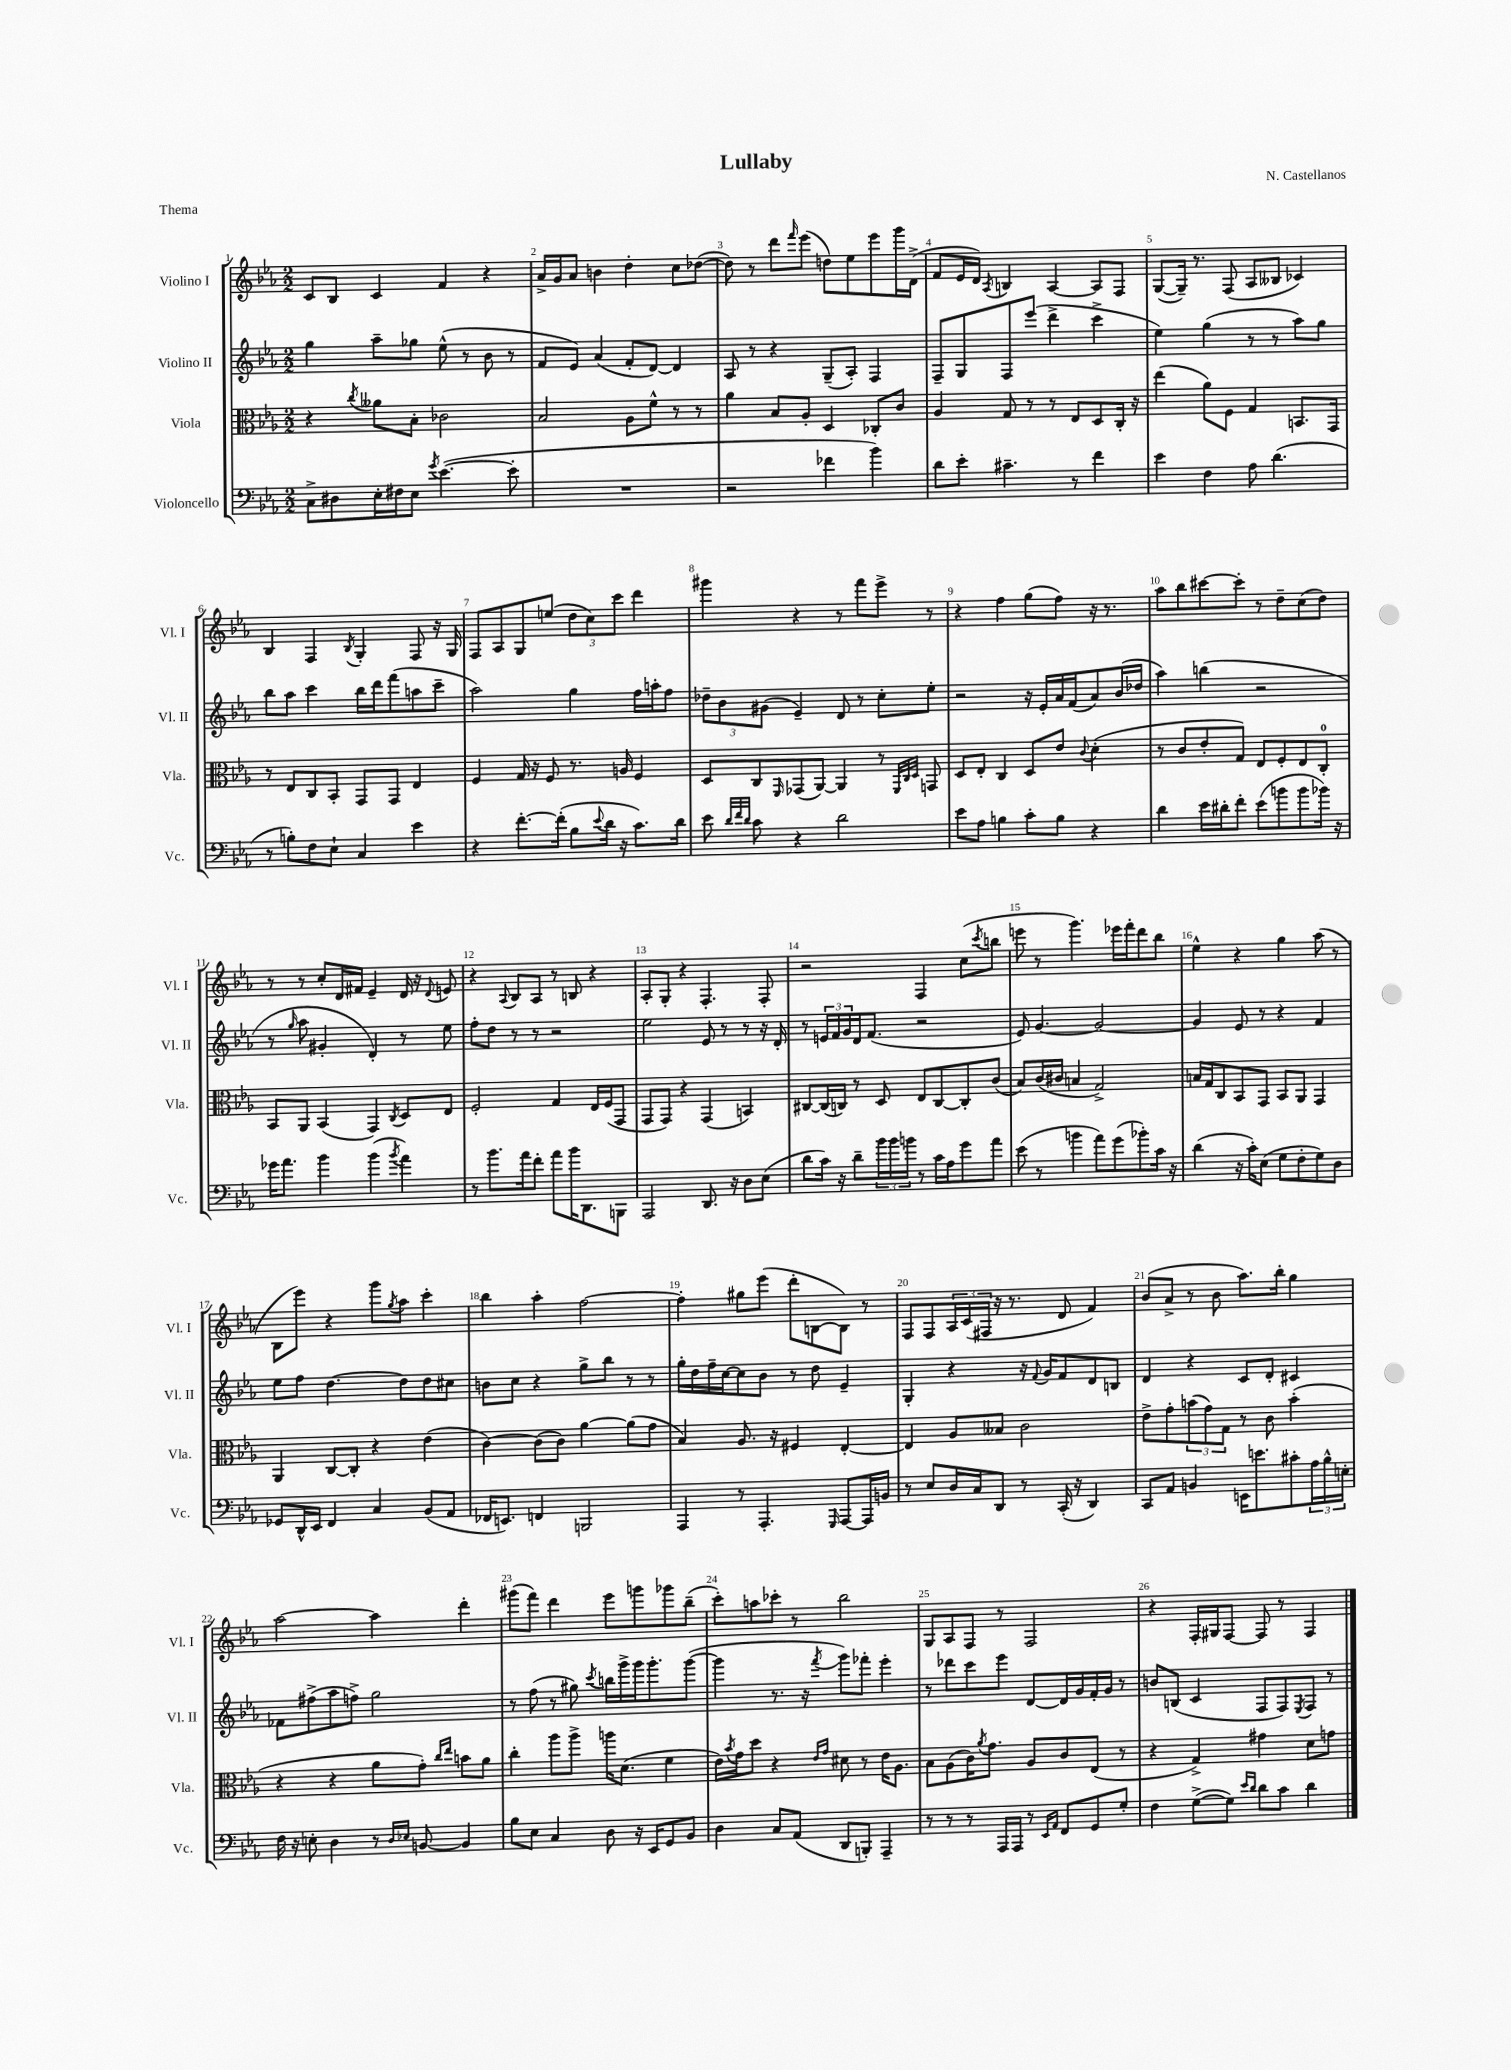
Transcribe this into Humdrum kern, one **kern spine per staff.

**kern	**kern	**kern	**kern
*part4	*part3	*part2	*part1
*staff4	*staff3	*staff2	*staff1
*I"Violoncello	*I"Viola	*I"Violino II	*I"Violino I
*I'Vc.	*I'Vla.	*I'Vl. II	*I'Vl. I
*clefF4	*clefC3	*clefG2	*clefG2
*k[b-e-a-]	*k[b-e-a-]	*k[b-e-a-]	*k[b-e-a-]
*M2/2	*M2/2	*M2/2	*M2/2
=1	=1	=1	=1
8C^\L	4r	4gg\	8c/L
8D#X\	.	.	8B-/J
.	8qcc/	.	.
16E-'\L	8a--X\L	8aa-~\L	4c/
16F#X\J	.	.	.
8E-\J	8B-'\J	8gg-X\J	.
8qg/	.	.	.
([4.e-\	2c-X\	(8ee-^^\	4f/
.	.	8r	.
.	.	8b-\	4r
8e-'\]	.	8r	.
=2	=2	=2	=2
1r	2B-/	8f/L	16a-^/LL
.	.	.	16g/J
.	.	8e-/J)	8a-/J
.	.	(4a-/	4bn\
.	8A-\L	8f'/L	4dd'\
.	8f^^\J	[8d/J)	.
.	8r	4d/]	8cc\L
.	8r	.	([8dd-X\J
=3	=3	=3	=3
2r	4a-\	8A-/	8dd-\])
.	.	8r	8r
.	8B-/L	4r	8ddd\L
.	.	.	16qqfff/
.	8A-'/J	.	(8eee-\J
4f-X\	4D/	(8G~/L	8ddn\L)
.	.	8A-'/J)	8ee-\
4b-\)	8C-X'/L	4F/	8eee-\
.	8c/J	.	16ggg\L
.	.	.	(16d^\JJ
=4	=4	=4	=4
8d\L	4A-/	8F~/L	8f/L
8e-'\J	.	8G/	16e-/L
.	.	.	16d/JJ)
.	.	.	8qA-/
4.c#X~\	8G/	8F/	4Bn/
.	8r	(8eee-/J	.
.	8r	4ddd^\	[4A-/
8r	8E-/L	.	.
4f\	8D/	4ccc^\	8A-/L]
.	16C'/Jk	.	8F/J
.	16r	.	.
=5	=5	=5	=5
4e-\	(4ee-\	4ee-\)	([8G/L
.	.	.	16G~/Jk])
.	.	.	8.r
4F\	8a-\L)	(4gg\	.
.	8F\J	.	(8F/
8A-\	4G/	8r	8A-/L
(4.d\	.	8r	8B--X/J
.	8.BBn/L	8aa-\L)	4c-X/)
.	.	8gg\J	.
.	16GG/Jk	.	.
!!LO:LB:g=z
=6	=6	=6	=6
8r	8r	8bb-\L	4B-/
8Bn'\L)	8E-/L	8aa-\J	.
8F\	8C/	4ccc\	4F/
8E-`\J	8BB-'/J	.	.
.	.	.	8qB-/
4C/	8GG/L	16bb-\LL	4G'/
.	.	16ddd\J	.
.	8GG/J	(8fff\	.
4e-\	4E-/	8aan\	8F/
.	.	8ccc~\J	16r
.	.	.	16G/
=7	=7	=7	=7
4r	4F/	2aa-\)	8F/L
.	.	.	8A-/
[8.f'\L	16G/	.	8G/
.	16r	.	.
.	8F/	.	(8een/J
(16f'\Jk]	.	.	.
8B-\L	8.r	4gg\	12dd\L
.	.	.	12cc\)
8qqe-/	.	.	.
16d\Jk	.	.	.
.	.	.	12ccc\J
16r	16An/	.	.
8.c\L)	4F/	16ff\LL	4ddd\
.	.	16aan'\J	.
.	.	8ff\J	.
16d\Jk	.	.	.
=8	=8	=8	=8
8e-\	8D/L	12dd-X~\L	4ggg#X\
.	.	12b-\	.
32qqd/LLL	.	.	.
32qqf/	.	.	.
32qqd/JJJ	.	.	.
8c\	8C/	.	.
.	.	(12g#X\J	.
.	16qqFF/	.	.
4r	(8GG-X/	4e-~/)	4r
.	[8AA-/J)	.	.
2d\	4AA-/]	8d/	8r
.	.	8r	8fff\L
.	8r	8cc'\L	8eee-^\J
.	32qqFF/LLL	.	.
.	32qqC/	.	.
.	32qqD/JJJ	.	.
.	8GGn/	8ee-'\J	8r
=9	=9	=9	=9
8e-\L	8D/L	2r	4r
8A-\J	8E-'/J	.	.
4Bn\	4C/	.	4ff\
8c'\L	8D/L	16r	(8gg\L
.	.	16e-'/LL	.
8B\J	8e-/J	16a-/	8ff\J)
.	.	(16f/J	.
.	8qqc/	.	.
4r	(4d'\	8a-/)	16r
.	.	.	8.r
.	.	(16b-/L	.
.	.	16dd-X/JJ	.
=10	=10	=10	=10
4d\	8r	4aa-\)	8aa-\L
.	8c/L	.	8bb-\
16e-\LL	8e-'/	(4bbn\	[8ccc#X\
16d#X'\J	.	.	.
8f'\J	8G/J)	.	8ccc#'\J]
(8e-\L	8E-/L	2r	8r
8bn\	8F'/	.	8dd~\L
8b\	8E-/	.	(8cc\
16b-X\Jk)	8C'/J	.	8dd\J)
16r	.	.	.
!!LO:LB:g=z
=11	=11	=11	=11
16g-X\KL	8BB-/L	8r	8r
8.a-\J	.	.	.
.	.	16qqgg/	.
.	8AA-/J	8aa-\	8r
4b-\	(4BB-/	4g#X'/	8cc'/L
.	.	.	16d/L
.	.	.	16f#X/JJ
(4b-\	4GG/)	4d'/)	4e-~/
8qb-/	8qC/	.	.
4a-\)	8D/L	8r	16d/
.	.	.	16r
.	.	.	8qqd/
.	8E-/J	8ee-\	8en/
=12	=12	=12	=12
8r	2F'/	8ff'\L	4r
8.b-\L	.	8dd\J	.
.	.	.	8qqA-/
.	.	8r	8B-/L
16a-\k	.	.	.
8f'\J	.	8r	8A-/J
8a-\L	4G/	2r	8r
16b-\K	.	.	8Bn/
8.DD\	.	.	.
.	16E-/LL	.	4r
.	(16F/J	.	.
8BBBn\J	8GG/J	.	.
=13	=13	=13	=13
2AAA-/	8GG/L	2ee-\	8A-'/L
.	8GG/J)	.	8G'/J
.	4r	.	4r
8.DD/	(4GG/	8e-/	4.F'/
.	.	8r	.
16r	.	.	.
8D\L	4BBn/)	8r	.
(8E-\J	.	16r	8F'/
.	.	16d'/	.
=14	=14	=14	=14
8d\L	[8C#X/L	8r	2r
16c\Jk)	(16C#/L]	24en/LL	.
.	.	24f/	.
16r	16Cn/JJ)	.	.
.	.	24g/	.
8d~\L	8r	16d/J	.
.	.	(8.f/J	.
24b-\L	8D/	.	.
24b-\	.	.	.
24bn\JJ	.	.	.
8r	8E-/L	2r	4F/
16c\LL	[8C/	.	.
16A-\J	.	.	.
8g\	8C'/]	.	(8cc\L
.	.	.	8qccc/
8a-\J	(8c/J	.	8bbn\J
=15	=15	=15	=15
(8e-\	8B-/L)	8e-/)	8eeen\
8r	(16c/L	[4.g/	8r
.	16c#X/JJ	.	.
4bn\	4Bn/	.	4.ggg\)
8a-\L)	2G^/)	2g/_	.
(8g\	.	.	16eee-X\LL
.	.	.	16fff'\J
8b-X'\)	.	.	8ddd\
16c\Jk	.	.	8bb-\J
16r	.	.	.
=16	=16	=16	=16
(4d\	16Bn/LL	4g/]	4ee-^^\
.	16G/J	.	.
.	8C/	.	.
16r	8BB-/	8e-/	4r
16c'\KL)	.	.	.
(8E-\J	8GG/J	8r	.
8G\L	8BB-/L	4r	4gg\
8F'\	8AA-/J	.	.
8G\)	4GG/	4f/	(8aa-\
8D\J	.	.	8r
!!LO:LB:g=z
=17	=17	=17	=17
8GG-X/L	4AA-/	8ee-\L	8B-\L
16DD^^/L	.	8ff\J	8eee-\J)
16EE-/JJ	.	.	.
4FF/	[8C/L	[4.dd\	4r
.	8C'/J]	.	.
4C/	4r	.	8ggg\L
.	.	.	8qgg/
.	.	8dd\L]	8aa-\J
(8BB-/L	(4e-\	8dd\	4ccc'\
8AA-/J	.	8cc#X\J	.
=18	=18	=18	=18
16FF-X/KL	[4c\)	8bn\L	4bb-\
8.EEn/J)	.	.	.
.	.	8cc\J	.
4FFn/	(8c\L]	4r	4aa-'\
.	8c\J)	.	.
2BBBn/	[4a-\	8gg^\L	[2ff\
.	.	8bb-\J	.
.	(8a-\L]	8r	.
.	8g\J	8r	.
=19	=19	=19	=19
4AAA-/	4B-/)	16gg'\LL	4ff'\]
.	.	16dd\	.
.	.	16ff~\	.
.	.	[16cc\J	.
8r	8.A-/	8cc\]	8gg#X\L
4.AAA-'/	.	8b-\J	(8eee-\J
.	16r	.	.
.	4F#X/	8r	8ddd'\L
.	.	8dd\	[8Bn\
16qqGGG/	.	.	.
[8AAA-/L	[4E-'/	4e-~/	8B\J])
16AAA-/L]	.	.	8r
16BBn/JJ	.	.	.
=20	=20	=20	=20
8r	4E-/]	4G'/	8F/L
8E-/L	.	.	8F/
16D/L	8A-/L	4r	24A-/L
.	.	.	(24c/
16C/J	.	.	.
.	.	.	24F#X/JJ
8DD/J	8B--X/J	.	16r
.	.	.	8.r
8r	2c\	16r	.
.	.	8qqf/	.
.	.	16g/KL	.
(16CC'/	.	8f/	8d/
16r	.	.	.
4DD/)	.	8d/	4f/)
.	.	8Bn/J	.
=21	=21	=21	=21
8CC/L	8e-^\L	4d/	(8b-/L
8AA-/J	8g'\	.	8a-^/J
4BBn/	(12bn\	4r	8r
.	12g\)	.	.
.	.	.	8b-\
.	12G\J	.	.
16EEn\KL	8r	8c/L	8.aa-\L)
8.en\	.	.	.
.	8c\	8d'/J	.
.	.	.	16bb-'\Jk
8c#X'\	(4b'\	4c#X/	4gg\
24A-\L	.	.	.
24B-^^\	.	.	.
24En'\JJ	.	.	.
!!LO:LB:g=z
=22	=22	=22	=22
16F\	4r	8f-X\L	[2aa-\
16r	.	.	.
8En'\	.	(8ff#X^\	.
4D\	4r	8aa-\	.
.	.	8ffn^\J)	.
8r	8a-\L	2gg\	4aa-\]
16qqD/LL	.	.	.
16qqE-X/JJ	.	.	.
[8BBn/	8g'\J)	.	.
.	16qqcc/LL	.	.
.	16qqee-/JJ	.	.
4BB/]	8bn\L	.	4ddd'\
.	8a-\J	.	.
=23	=23	=23	=23
8B-\L	4cc'\	8r	(8ggg#X\L
8E-\J	.	(8ff\	8fff\J)
4C/	8aa-\L	8r	4ddd\
.	8aa-^\J	8gg#X\)	.
.	.	8qccc/	.
8D\	16aan\KL	16bbn\LL	8eee-\L
.	(8.d\J	16ggg^\	.
16r	.	16ggg\J	8gggn\
16EE-/KL	.	8.ggg'\	.
8GG/	4f\	.	8ggg-X\
8BB-/J	.	([8ggg\J	(8bb-~\J
=24	=24	=24	=24
4D\	16e-\LL)	4ggg\]	8ccc'\L)
.	8qb-/	.	.
.	16g\J	.	.
.	8dd\J	.	8aan\
8C/L	4r	8.r	8ccc-X'\J
(8AA-/J	.	.	8r
.	.	16r	.
.	16qqe-/LL	.	.
.	16qqg/JJ	8qfff/	.
8DD/L	8d#X\	8ggg\L)	2bb-\
8BBBn'/J)	8r	8fff-X'\J	.
4AAA-~/	16e-\KL	4eee-'\	.
.	8.A-\J	.	.
=25	=25	=25	=25
8r	8B-\L	8r	8G/L
8r	(8A-\	8ddd-X\L	8A-/
8r	16c\K)	8ccc\	8F/J
.	8qa-/	.	.
.	8.g\J	.	.
16AAA-/LL	.	8eee-\J	8r
16AAA-/JJ	.	.	.
8r	8A-/L	[8d/L	2F/
16qqEE-/LL	.	.	.
16qqAA-/JJ	.	.	.
8FF/L	8c/	16d/L]	.
.	.	16g/	.
8GG/	(8E-/J	16f'/	.
.	.	16g/JJ	.
8G'/J	8r	8r	.
=26	=26	=26	=26
4F\	4r	8bn/L	4r
.	.	(8Bn/J	.
([8G^\L	4G^/)	4c/	16F'/LL
.	.	.	16G#X/J
8G\J])	.	.	[8F/J
16qqe-/LL	.	.	.
16qqd/JJ	.	.	.
8d\L	4g#X\	8F/L	8F/]
8c\J	.	8F/)	8r
.	.	8qE-/	.
4d\	8d\L	8F/J	4F/
.	8gn\J	8r	.
==	==	==	==
*-	*-	*-	*-
